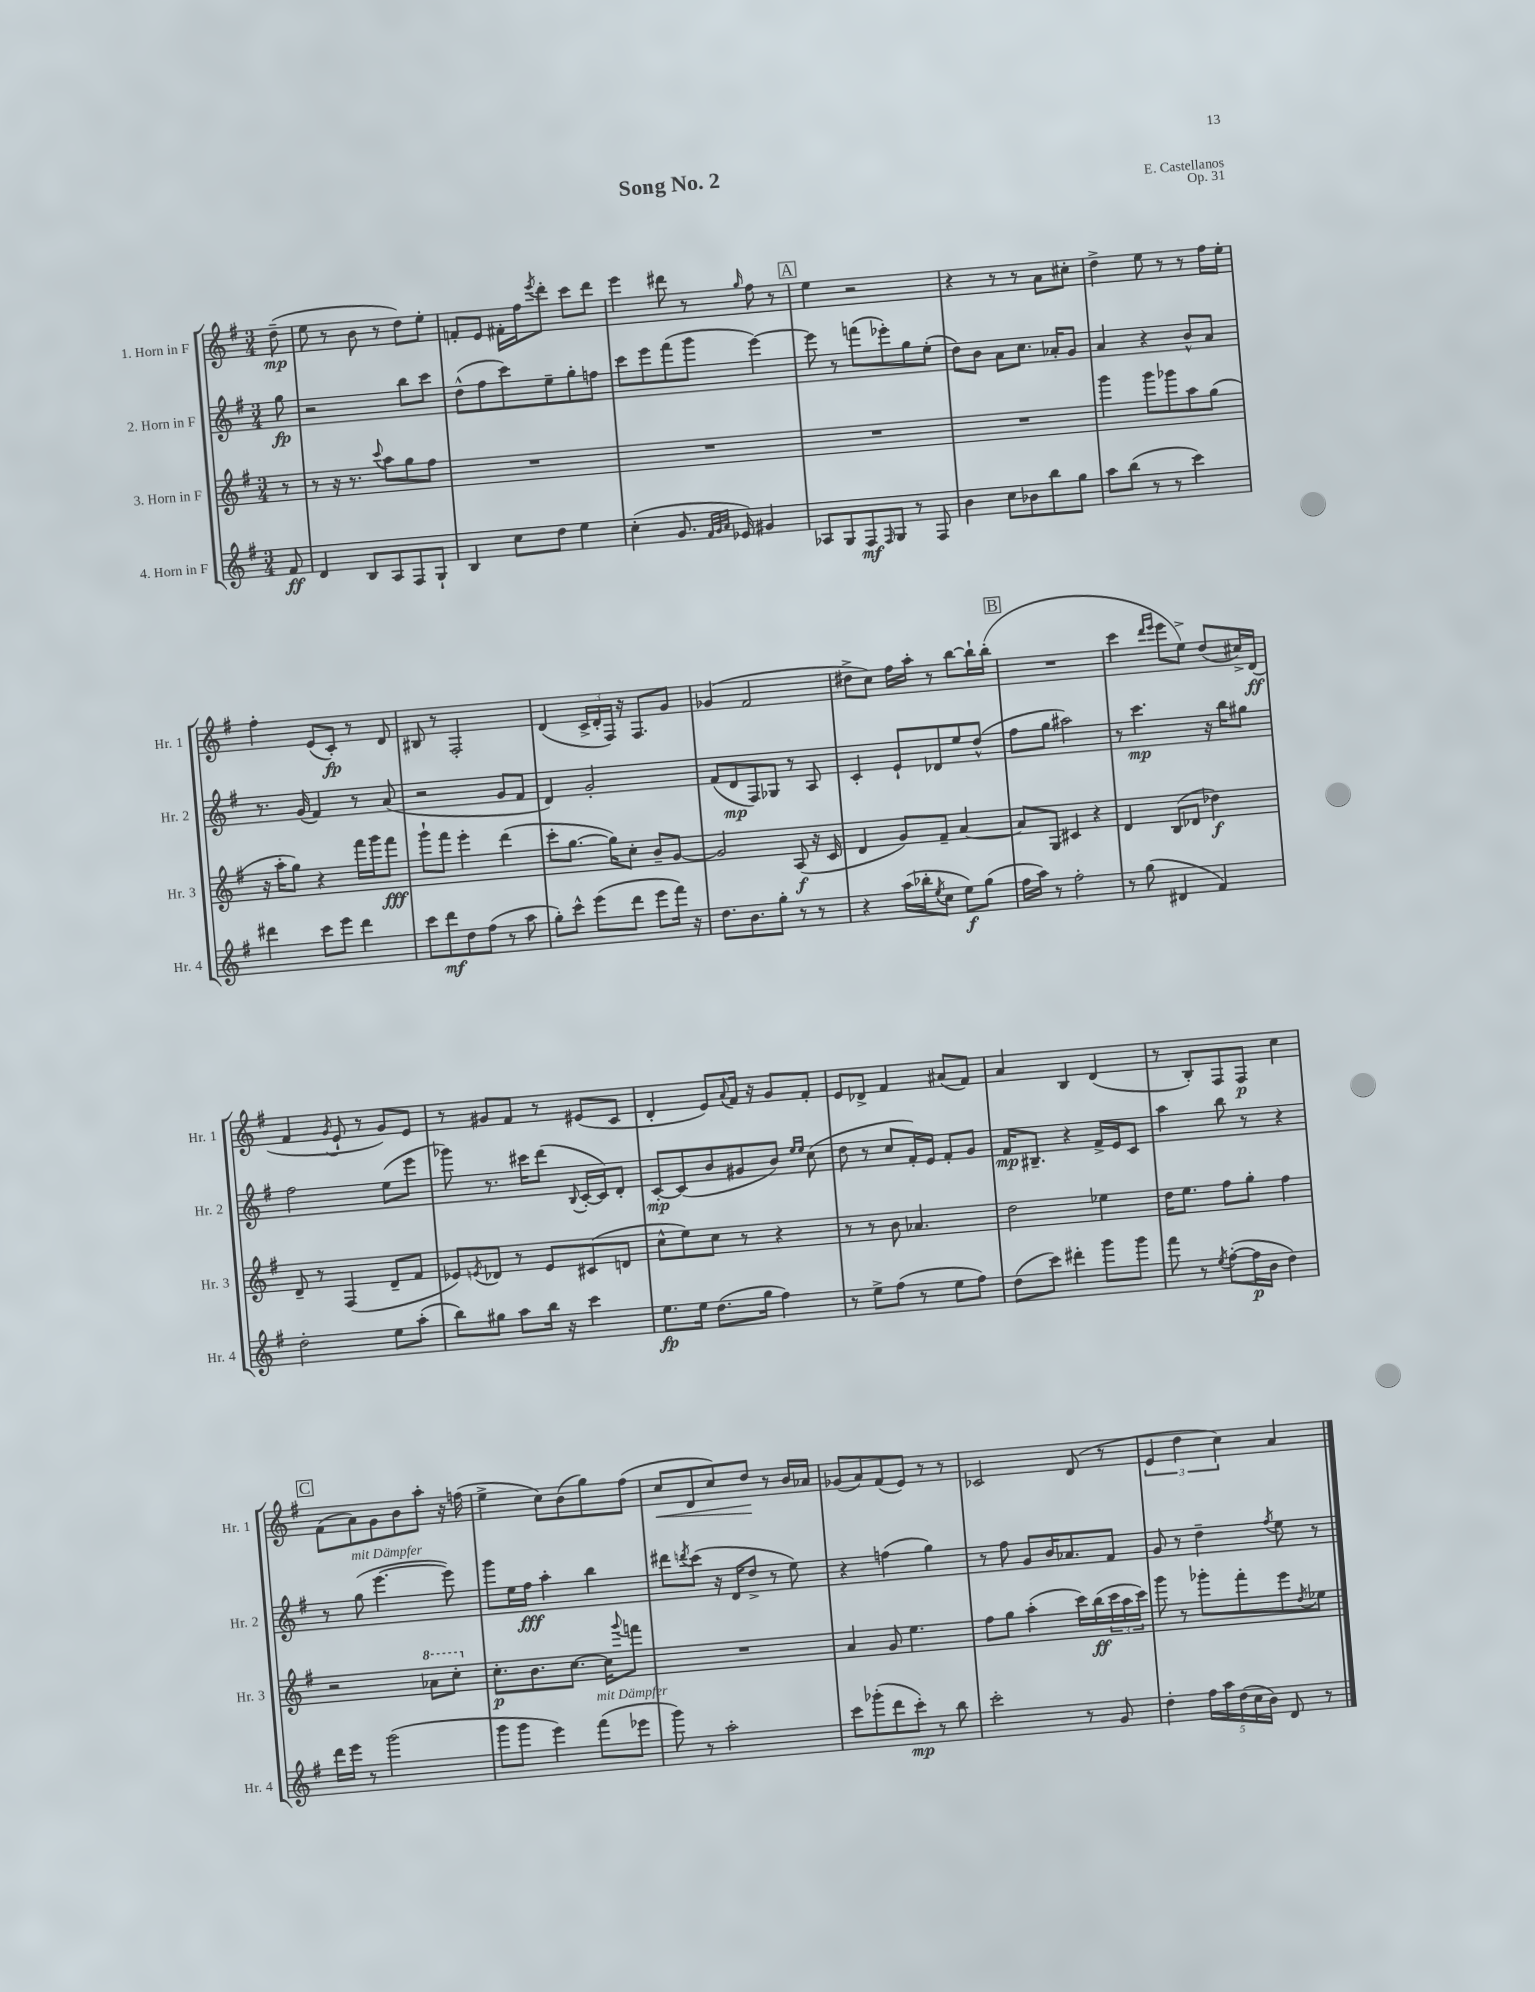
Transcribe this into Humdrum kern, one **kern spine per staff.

**kern	**dynam	**kern	**dynam	**kern	**dynam	**kern	**dynam
*part4	*part4	*part3	*part3	*part2	*part2	*part1	*part1
*staff4	*staff4	*staff3	*staff3	*staff2	*staff2	*staff1	*staff1
*I"4. Horn in F	*	*I"3. Horn in F	*	*I"2. Horn in F	*	*I"1. Horn in F	*
*I'Hr. 4	*	*I'Hr. 3	*	*I'Hr. 2	*	*I'Hr. 1	*
*clefG2	*	*clefG2	*	*clefG2	*	*clefG2	*
*k[f#]	*	*k[f#]	*	*k[f#]	*	*k[f#]	*
*M3/4	*	*M3/4	*	*M3/4	*	*M3/4	*
=	=	=	=	=	=	=	=
8f#/	ff	8r	.	8gg\	fp	(8dd~\	mp
=1	=1	=1	=1	=1	=1	=1	=1
4d/	.	8r	.	2r	.	8ee\	.
.	.	16r	.	.	.	8r	.
.	.	8.r	.	.	.	.	.
8B/L	.	.	.	.	.	8b\	.
.	.	8qqccc/	.	.	.	.	.
8A/	.	8aa\L	.	.	.	8r	.
8F#/	.	8gg\	.	8bb\L	.	8dd\L)	.
8G`/J	.	8ff#\J	.	8ccc\J	.	8ee'\J	.
=2	=2	=2	=2	=2	=2	=2	=2
4B/	.	2.r	.	(8dd^^\L	.	8fn'/L	.
.	.	.	.	8ff#\	.	8e/J	.
8cc\L	.	.	.	8ccc\)	.	16f#X'\LL	.
.	.	.	.	.	.	16ff#\J	.
.	.	.	.	.	.	8qeee/	.
8dd\J	.	.	.	8ee~\	.	8ddd'\J	.
4ee\	.	.	.	8gg'\	.	8ccc\L	.
.	.	.	.	8ffn\J	.	8ddd\J	.
=3	=3	=3	=3	=3	=3	=3	=3
(4cc'\	.	2.r	.	8ccc\L	.	4eee\	.
.	.	.	.	8eee\	.	.	.
8.g/	.	.	.	(8fff#\	.	8ddd#X\	.
.	.	.	.	8ggg\J	.	8r	.
32qqf#/LLL	.	.	.	.	.	.	.
32qqg/	.	.	.	.	.	.	.
32qqa/JJJ	.	.	.	.	.	.	.
16e-X/)	.	.	.	.	.	.	.
.	.	.	.	.	.	16qqgg/	.
4g#X/	.	.	.	[4eee\)	.	8ff#\	.
.	.	.	.	.	.	8r	.
!!LO:REH:place=s1:t=A
=4	=4	=4	=4	=4	=4	=4	=4
8A-X/L	.	2.r	.	8eee\]	.	4ee\	.
8G/	.	.	.	8r	.	.	.
8F#/	mf	.	.	(8fffn\L	.	2r	.
16qqF#/	.	.	.	.	.	.	.
8G/J	.	.	.	8eee-X'\)	.	.	.
8r	.	.	.	8gg\	.	.	.
8F#/	.	.	.	(8ee'\J	.	.	.
=5	=5	=5	=5	=5	=5	=5	=5
4b\	.	2.r	.	8dd\L)	.	4r	.
.	.	.	.	8b\J	.	.	.
8cc\L	.	.	.	8a\L	.	8r	.
8b-X\	.	.	.	8.cc\J	.	8r	.
8bb\	.	.	.	.	.	8a\L	.
.	.	.	.	16a-X'/KL	.	.	.
8gg\J	.	.	.	8g/J	.	8cc#X'\J	.
=6	=6	=6	=6	=6	=6	=6	=6
8aa\L	.	4ggg\	.	4a/	.	4dd^\	.
(8bb\J	.	.	.	.	.	.	.
8r	.	8ggg\L	.	4r	.	8ee\	.
8r	.	8ggg-X\	.	.	.	8r	.
4ccc\)	.	8aa\	.	8b^^/L	.	8r	.
.	.	(8gg\J	.	8a/J	.	16ff#\LL	.
.	.	.	.	.	.	16ee'\JJ	.
!!LO:LB:g=z
=7	=7	=7	=7	=7	=7	=7	=7
4ddd#X\	.	16r	.	8.r	.	4ff#'\	.
.	.	16aa'\KL	.	.	.	.	.
.	.	8gg\J)	.	.	.	.	.
.	.	.	.	(16g/	.	.	.
8ccc\L	.	4r	.	4f#/)	.	(8e/L	.
8eee\J	.	.	.	.	.	8c'/J)	fp
4ddd#\	.	16fff#\LL	.	8r	.	8r	.
.	.	16ggg\J	.	.	.	.	.
.	.	8fff#\J	fff	(8a/	.	8d/	.
=8	=8	=8	=8	=8	=8	=8	=8
8ccc\L	.	8ggg`\L	.	2r	.	8B#X/	.
8ddd\	mf	8fff#\J	.	.	.	8r	.
8dd\	.	4eee'\	.	.	.	2F#'/	.
(8ff#\J	.	.	.	.	.	.	.
8r	.	(4ddd\	.	8g/L	.	.	.
8aa\	.	.	.	8f#/J	.	.	.
=9	=9	=9	=9	=9	=9	=9	=9
8gg'\L)	.	8ccc'\L	.	4d/)	.	(4d/	.
8ccc^^\J	.	[8.gg\J	.	.	.	.	.
(8eee\L	.	.	.	2g'/	.	24c^/LL	.
.	.	.	.	.	.	24d'/	.
.	.	16gg\KL])	.	.	.	.	.
.	.	.	.	.	.	24F#/JJ)	.
8ddd\J	.	8cc'\J	.	.	.	16r	.
.	.	.	.	.	.	8.F#/L	.
8eee\L	.	8b~/L	.	.	.	.	.
16fff#\Jk)	.	[8g/J	.	.	.	8g/J	.
16r	.	.	.	.	.	.	.
=10	=10	=10	=10	=10	=10	=10	=10
8.dd\L	.	2g/]	.	(8f#/L	.	(4g-X/	.
.	.	.	.	8d/	mp	.	.
8.b\	.	.	.	.	.	.	.
.	.	.	.	8F#/)	.	2f#/	.
8gg'\J	.	.	.	8G-X/J	.	.	.
8r	.	(8A/	f	8r	.	.	.
8r	.	16r	.	8A/	.	.	.
.	.	16c/	.	.	.	.	.
=11	=11	=11	=11	=11	=11	=11	=11
4r	.	4d/	.	4c'/	.	8dd#X^\L	.
.	.	.	.	.	.	8cc\J)	.
(16aa\LL	.	8g/L)	.	8e`/L	.	16ff#\LL	.
16bb-X'\J	.	.	.	.	.	16aa'\JJ	.
8qee/	.	.	.	.	.	.	.
8cc\J	.	8f#~/J	.	8d-X/	.	8r	.
8ee\L)	f	[4a/	.	8ee/	.	[8bb\L	.
(8gg\J	.	.	.	(8dd^^/J	.	16bb`\L]	.
.	.	.	.	.	.	(16bb'\JJ	.
!!LO:REH:place=s1:t=B
=12	=12	=12	=12	=12	=12	=12	=12
16ff#\LL	.	8a/L]	.	8ff#\L	.	2.r	.
16aa\JJ)	.	.	.	.	.	.	.
8r	.	8G/J	.	8gg\J	.	.	.
2ff#'\	.	4c#X/	.	2aa#X\)	.	.	.
.	.	4r	.	.	.	.	.
=13	=13	=13	=13	=13	=13	=13	=13
8r	.	4d/	.	8r	.	4ccc\	.
(8gg\	.	.	.	4.ccc\	mp	.	.
.	.	.	.	.	.	16qqddd/LL	.
.	.	.	.	.	.	16qqeee/JJ	.
4d#X/	.	(8B/L	.	.	.	8eee\L	.
.	.	8d-X/J	.	.	.	8ee^\J)	.
4f#/)	.	4dd-X\)	f	16r	.	(8dd/L	.
.	.	.	.	16bb\KL	.	.	.
.	.	.	.	8gg#X\J	.	16cc#X^/L)	.
.	.	.	.	.	.	(16d/JJ	ff
!!LO:LB:g=z
=14	=14	=14	=14	=14	=14	=14	=14
2dd'\	.	8d~/	.	2ff#\	.	4f#/	.
.	.	8r	.	.	.	.	.
.	.	.	.	.	.	8qg/	.
.	.	(4F#/	.	.	.	8e`/	.
.	.	.	.	.	.	8r	.
8ee\L	.	8d~/L	.	(8ee\L	.	8g/L)	.
(8aa'\J	.	8f#/J	.	8eee\J	.	8e/J	.
=15	=15	=15	=15	=15	=15	=15	=15
8bb\L)	.	8e-X/L)	.	8ggg-X\)	.	8r	.
.	.	8qen/	.	.	.	.	.
8gg#X\J	.	8d-X/J	.	8.r	.	8g#X/L	.
8aa\L	.	8r	.	.	.	8f#/J	.
.	.	.	.	16ccc#X\KL	.	.	.
16bb\Jk	.	8e/L	.	(8ddd\J	.	8r	.
16r	.	.	.	.	.	.	.
.	.	.	.	8qqB/	.	.	.
4ccc\	.	(8c#X/	.	[16c'/LL	.	(8e#X/L	.
.	.	.	.	16c/J])	.	.	.
.	.	8dn/J	.	8d'/J	.	8c/J	.
=16	=16	=16	=16	=16	=16	=16	=16
8.ee\L	fp	8cc^^\L	.	[8c'/L	mp	4d'/	.
.	.	8ee\)	.	(8c/]	.	.	.
16ee\Jk	.	.	.	.	.	.	.
(8.dd\L	.	8cc\J	.	8b/	.	8e/L)	.
.	.	.	.	.	.	8qqa/	.
.	.	8r	.	8g#X/	.	16f#/Jk	.
16gg\Jk	.	.	.	.	.	16r	.
4ff#\)	.	4r	.	8b/J)	.	8g/L	.
.	.	.	.	16qqee/LL	.	.	.
.	.	.	.	16qqee/JJ	.	.	.
.	.	.	.	(8cc\	.	8f#'/J	.
=17	=17	=17	=17	=17	=17	=17	=17
8r	.	8r	.	8dd\	.	8e/L	.
8ee^\L	.	8r	.	8r	.	8d-X^/J	.
(8ff#\J	.	8b\	.	8cc/L	.	4f#/	.
8r	.	4.a-X/	.	16f#'/L)	.	.	.
.	.	.	.	16e/JJ	.	.	.
8ee\L	.	.	.	8f#'/L	.	(8a#X/L	.
8ff#\J)	.	.	.	8g/J	.	8f#/J)	.
=18	=18	=18	=18	=18	=18	=18	=18
(8dd\L	.	2dd\	.	16f#/KL	mp	4a/	.
.	.	.	.	8.B#X~/J	.	.	.
8ccc\J)	.	.	.	.	.	.	.
4ddd#X'\	.	.	.	4r	.	4B/	.
8ggg\L	.	4ee-X\	.	16f#^/LL	.	(4d/	.
.	.	.	.	16e/J	.	.	.
8ggg\J	.	.	.	8c/J	.	.	.
=19	=19	=19	=19	=19	=19	=19	=19
8fff#\	.	16dd\KL	.	4aa\	.	8r	.
.	.	8.ee\J	.	.	.	.	.
8r	.	.	.	.	.	8B'/L)	.
8qee/	.	.	.	.	.	.	.
([8ff#'\L	.	8ff#\L	.	8bb\	.	8F#/	.
16ff#\L]	p	8gg'\J	.	8r	.	8F#/J	p
16b\JJ	.	.	.	.	.	.	.
4dd\)	.	4ff#\	.	4r	.	4cc\	.
!!LO:LB:g=z
!!LO:REH:place=s1:t=C
=20	=20	=20	=20	=20	=20	=20	=20
16ddd\LL	.	2r	.	8r	.	(8f#\L	.
16eee\JJ	.	.	.	.	.	.	.
!	!	!	!	!LO:TX:a:i:t=mit Dämpfer	!	!	!
8r	.	.	.	(8gg\	.	8a\)	.
(2ggg\	.	.	.	[4.eee\	.	8g\	.
.	.	.	.	.	.	8b\	.
*	*	*8va	*	*	*	*	*
.	.	8aa-X\L	.	.	.	8aa'\J	.
.	.	8ccc'\J	.	8eee\])	.	16r	.
.	.	.	.	.	.	(16ffn\	.
=21	=21	=21	=21	=21	=21	=21	=21
*	*	*X8va	*	*	*	*	*
8ggg\L	.	8.cc'\L	p	8ggg\L	.	4ee^\	.
8ggg\J	.	.	.	16ee\L	.	.	.
.	.	8.b\	.	16ff#\JJ	fff	.	.
4eee\)	.	.	.	4aa'\	.	8cc\L)	.
.	.	[8.cc\J	.	.	.	(8b\	.
!LO:TX:a:i:t=mit Dämpfer	!	!	!	!	!	!	!
(8fff#\L	.	.	.	4bb\	.	8gg\)	.
.	.	16cc\KL]	.	.	.	.	.
.	.	8qqggg/	.	.	.	.	.
8eee-X\J	.	8fffn\J	.	.	.	(8ff#\J	.
=22	=22	=22	=22	=22	=22	=22	=22
!	!	!	!	!	!	!	!LO:HP:b
8ggg\)	.	2.r	.	8ddd#X\L	.	8cc/L	<
.	.	.	.	8qdddn/	.	.	.
8r	.	.	.	(8ccc\J	.	8d/	.
2aa'\	.	.	.	16r	.	8cc/)	.
.	.	.	.	16d/KL	.	.	.
.	.	.	.	8dd^/J	.	8dd/J	.
.	.	.	.	8r	.	8r	[
.	.	.	.	8ee\)	.	16b/LL	.
.	.	.	.	.	.	16a-X/JJ	.
=23	=23	=23	=23	=23	=23	=23	=23
8ccc\L	.	4a/	.	4r	.	(8g-X/L	.
(8ggg-X'\	.	.	.	.	.	8a/)	.
8ddd\	.	8g/	.	(4ffn\	.	(8f#/	.
8ccc'\J)	mp	4.ee\	.	.	.	8e/J)	.
8r	.	.	.	4gg\)	.	8r	.
8bb\	.	.	.	.	.	8r	.
=24	=24	=24	=24	=24	=24	=24	=24
2ccc'\	.	8ff#\L	.	8r	.	2c-X/	.
.	.	8gg\J	.	8ff#\	.	.	.
.	.	(4aa'\	.	8g/L	.	.	.
.	.	.	.	16b/K	.	.	.
.	.	.	.	8.a-X/	.	.	.
8r	.	16ccc\LL)	.	.	.	(8d/	.
.	.	(16bb\	ff	.	.	.	.
8g/	.	24ccc\	.	8f#/J	.	8r	.
.	.	24aa\	.	.	.	.	.
.	.	24ccc\JJ)	.	.	.	.	.
=25	=25	=25	=25	=25	=25	=25	=25
4dd'\	.	8ggg\	.	8g/	.	6e/	.
.	.	8r	.	8r	.	.	.
.	.	.	.	.	.	6dd\	.
20ff#\LL	.	8ggg-X'\L	.	4dd~\	.	.	.
20aa\	.	.	.	.	.	.	.
.	.	.	.	.	.	6cc\)	.
(20dd\	.	.	.	.	.	.	.
.	.	8fff#'\	.	.	.	.	.
20cc\	.	.	.	.	.	.	.
20b\JJ)	.	.	.	.	.	.	.
.	.	.	.	8qff#/	.	.	.
8d/	.	8eee\	.	8ee\	.	4a/	.
.	.	8qdd/	.	.	.	.	.
8r	.	8ee-X\J	.	8r	.	.	.
==	==	==	==	==	==	==	==
*-	*-	*-	*-	*-	*-	*-	*-
